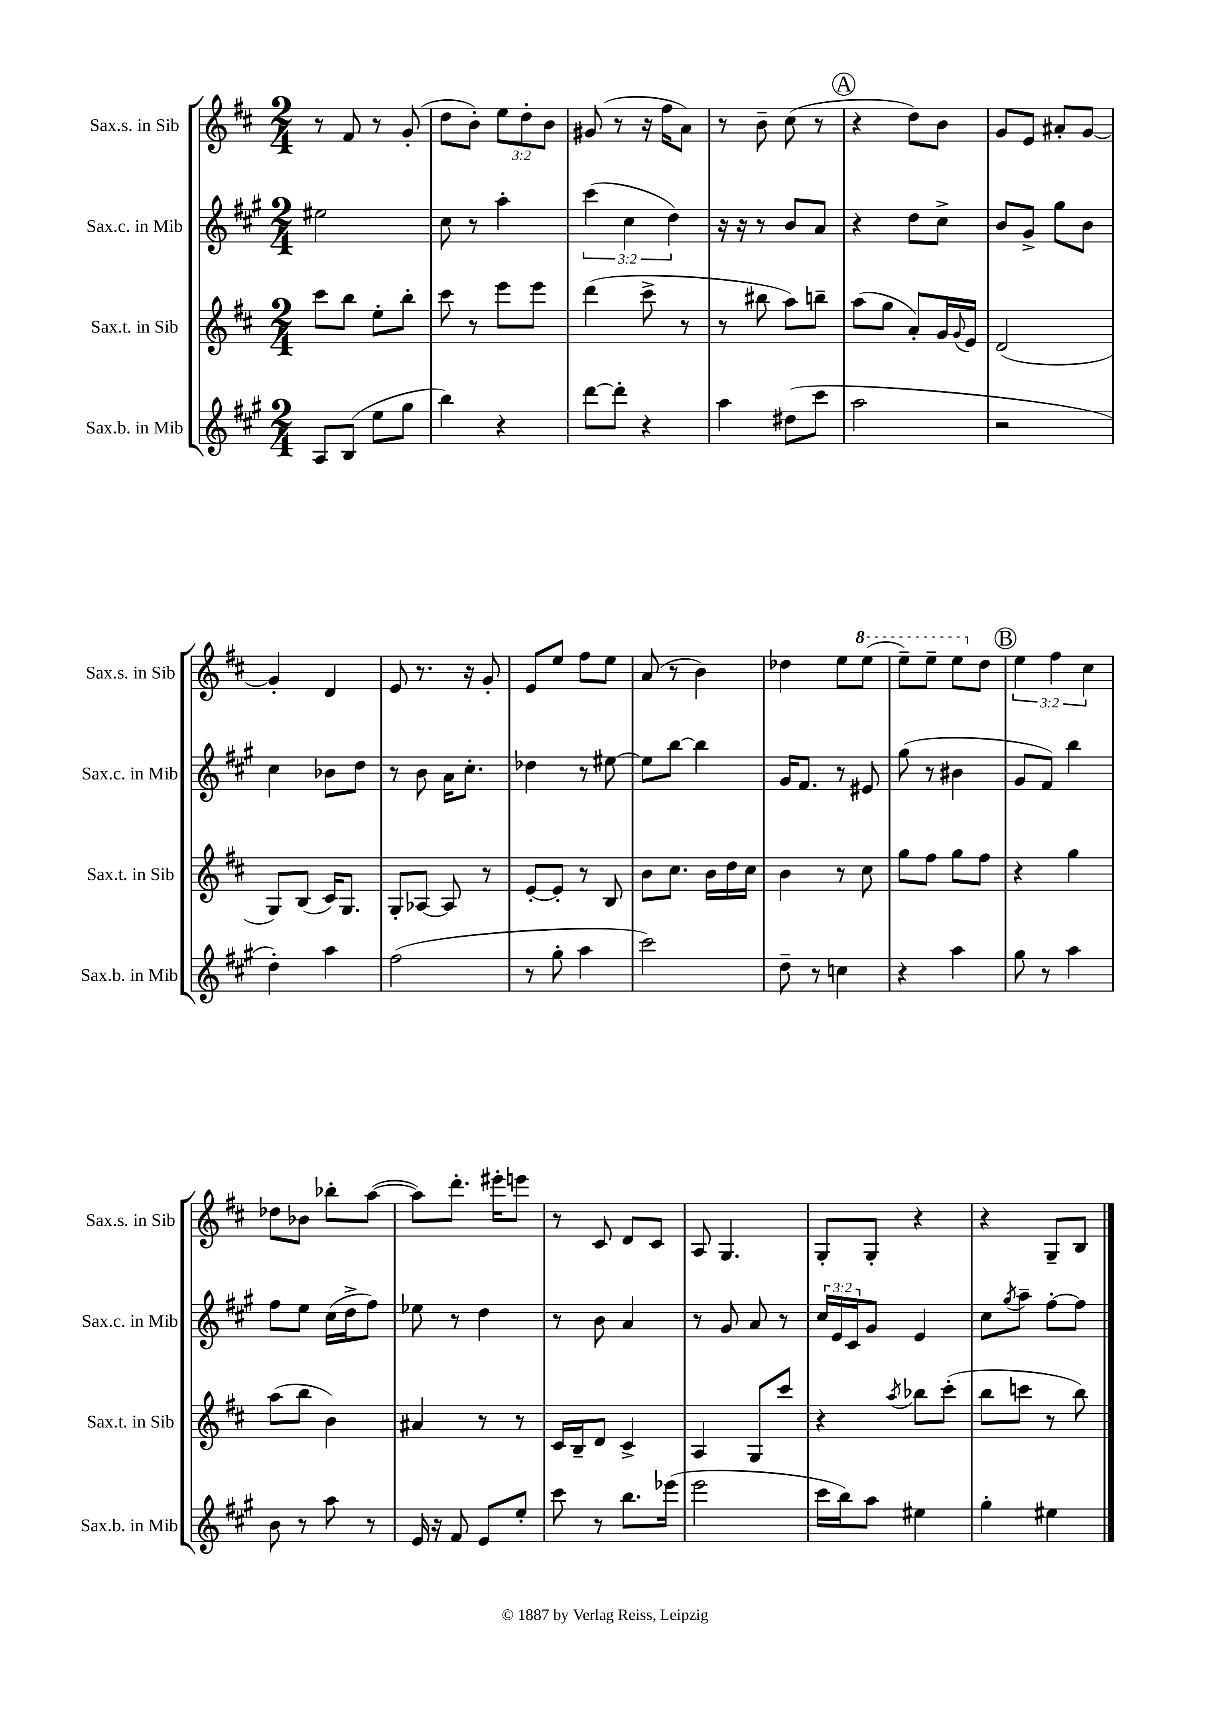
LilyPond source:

<<
\new StaffGroup <<
\new Staff = "s0" \with { instrumentName = "Sax.s. in Sib" shortInstrumentName = "Sax.s. in Sib" } {
    \clef treble \key d \major \numericTimeSignature \time 2/4 \override Staff.TupletNumber.text = #tuplet-number::calc-fraction-text
    r8 fis'8 r8 g'8-.( |
    d''8 b'8-.) \tuplet 3/2 { e''8 d''8-. b'8 } |
    gis'8( r8 r16 fis''16 a'8) |
    r8 b'8-- cis''8( r8 |
    \mark \markup { \circle "A" } r4 d''8) b'8 |
    g'8 e'8 ais'8-. g'8~ |
    g'4-. d'4 |
    e'8 r8. r16 g'8-. |
    e'8 e''8 fis''8 e''8 |
    a'8( r8 b'4) |
    des''4 e''8 \ottava #1 e'''8( |
    e'''8--) e'''8-- e'''8 \ottava #0 d''8 |
    \mark \markup { \circle "B" } \tuplet 3/2 { e''4 fis''4 cis''4 } |
    des''8 bes'8 bes''8-. a''8~( |
    a''8) d'''8.-. eis'''16-. e'''8 |
    r8 cis'8 d'8 cis'8 |
    a8 g4. |
    g8-. g8-. r4 |
    r4 g8-- b8 \bar "|." |
}
\new Staff = "s1" \with { instrumentName = "Sax.c. in Mib" shortInstrumentName = "Sax.c. in Mib" } {
    \clef treble \key a \major \numericTimeSignature \time 2/4 \override Staff.TupletNumber.text = #tuplet-number::calc-fraction-text
    eis''2 |
    cis''8 r8 a''4-. |
    \tuplet 3/2 { cis'''4( cis''4 d''4) } |
    r16 r16 r8 b'8 a'8 |
    \mark \markup { \circle "A" } r4 d''8 cis''8-> |
    b'8 gis'8-> gis''8 b'8 |
    cis''4 bes'8 d''8 |
    r8 b'8 a'16 cis''8.-. |
    des''4 r8 eis''8~ |
    eis''8 b''8~ b''4 |
    gis'16 fis'8. r8 eis'8 |
    gis''8( r8 bis'4 |
    \mark \markup { \circle "B" } gis'8 fis'8) b''4 |
    fis''8 e''8 cis''16( d''16-> fis''8) |
    ees''8 r8 d''4 |
    r8 b'8 a'4 |
    r8 gis'8 a'8 r8 |
    \tuplet 3/2 { cis''16 e'16 cis'16 } gis'8 e'4 |
    cis''8 \acciaccatura { gis''8 } a''8-- fis''8~-. fis''8 \bar "|." |
}
\new Staff = "s2" \with { instrumentName = "Sax.t. in Sib" shortInstrumentName = "Sax.t. in Sib" } {
    \clef treble \key d \major \numericTimeSignature \time 2/4
    cis'''8 b''8 e''8-. b''8-. |
    cis'''8 r8 e'''8 e'''8 |
    d'''4( cis'''8-> r8 |
    r8 bis''8 a''8) b''8-- |
    \mark \markup { \circle "A" } a''8( g''8 a'8-.) g'16 \appoggiatura { g'8 } e'16 |
    d'2( |
    g8) b8( cis'16) g8. |
    g8-. aes8~ aes8 r8 |
    e'8~-. e'8-. r8 b8 |
    b'8 cis''8. b'16 d''16 cis''16 |
    b'4 r8 cis''8 |
    g''8 fis''8 g''8 fis''8 |
    \mark \markup { \circle "B" } r4 g''4 |
    a''8( b''8 b'4) |
    ais'4 r8 r8 |
    cis'16 b16-- d'8 cis'4-> |
    a4 g8 cis'''8 |
    r4 \acciaccatura { a''8 } bes''8 cis'''8-.( |
    b''8 c'''8 r8 b''8) \bar "|." |
}
\new Staff = "s3" \with { instrumentName = "Sax.b. in Mib" shortInstrumentName = "Sax.b. in Mib" } {
    \clef treble \key a \major \numericTimeSignature \time 2/4
    a8 b8( e''8 gis''8 |
    b''4) r4 |
    d'''8~ d'''8-. r4 |
    a''4 dis''8( cis'''8 |
    \mark \markup { \circle "A" } a''2 |
    r2 |
    d''4-.) a''4 |
    fis''2( |
    r8 gis''8-. a''4 |
    cis'''2) |
    d''8-- r8 c''4 |
    r4 a''4 |
    \mark \markup { \circle "B" } gis''8 r8 a''4 |
    b'8 r8 a''8 r8 |
    e'16 r16 fis'8 e'8 e''8-. |
    cis'''8 r8 b''8. ees'''16( |
    e'''2 |
    cis'''16 b''16) a''8 eis''4 |
    gis''4-. eis''4 \bar "|." |
}
>>
>>
\layout { \context { \Score \remove "Bar_number_engraver" } }
